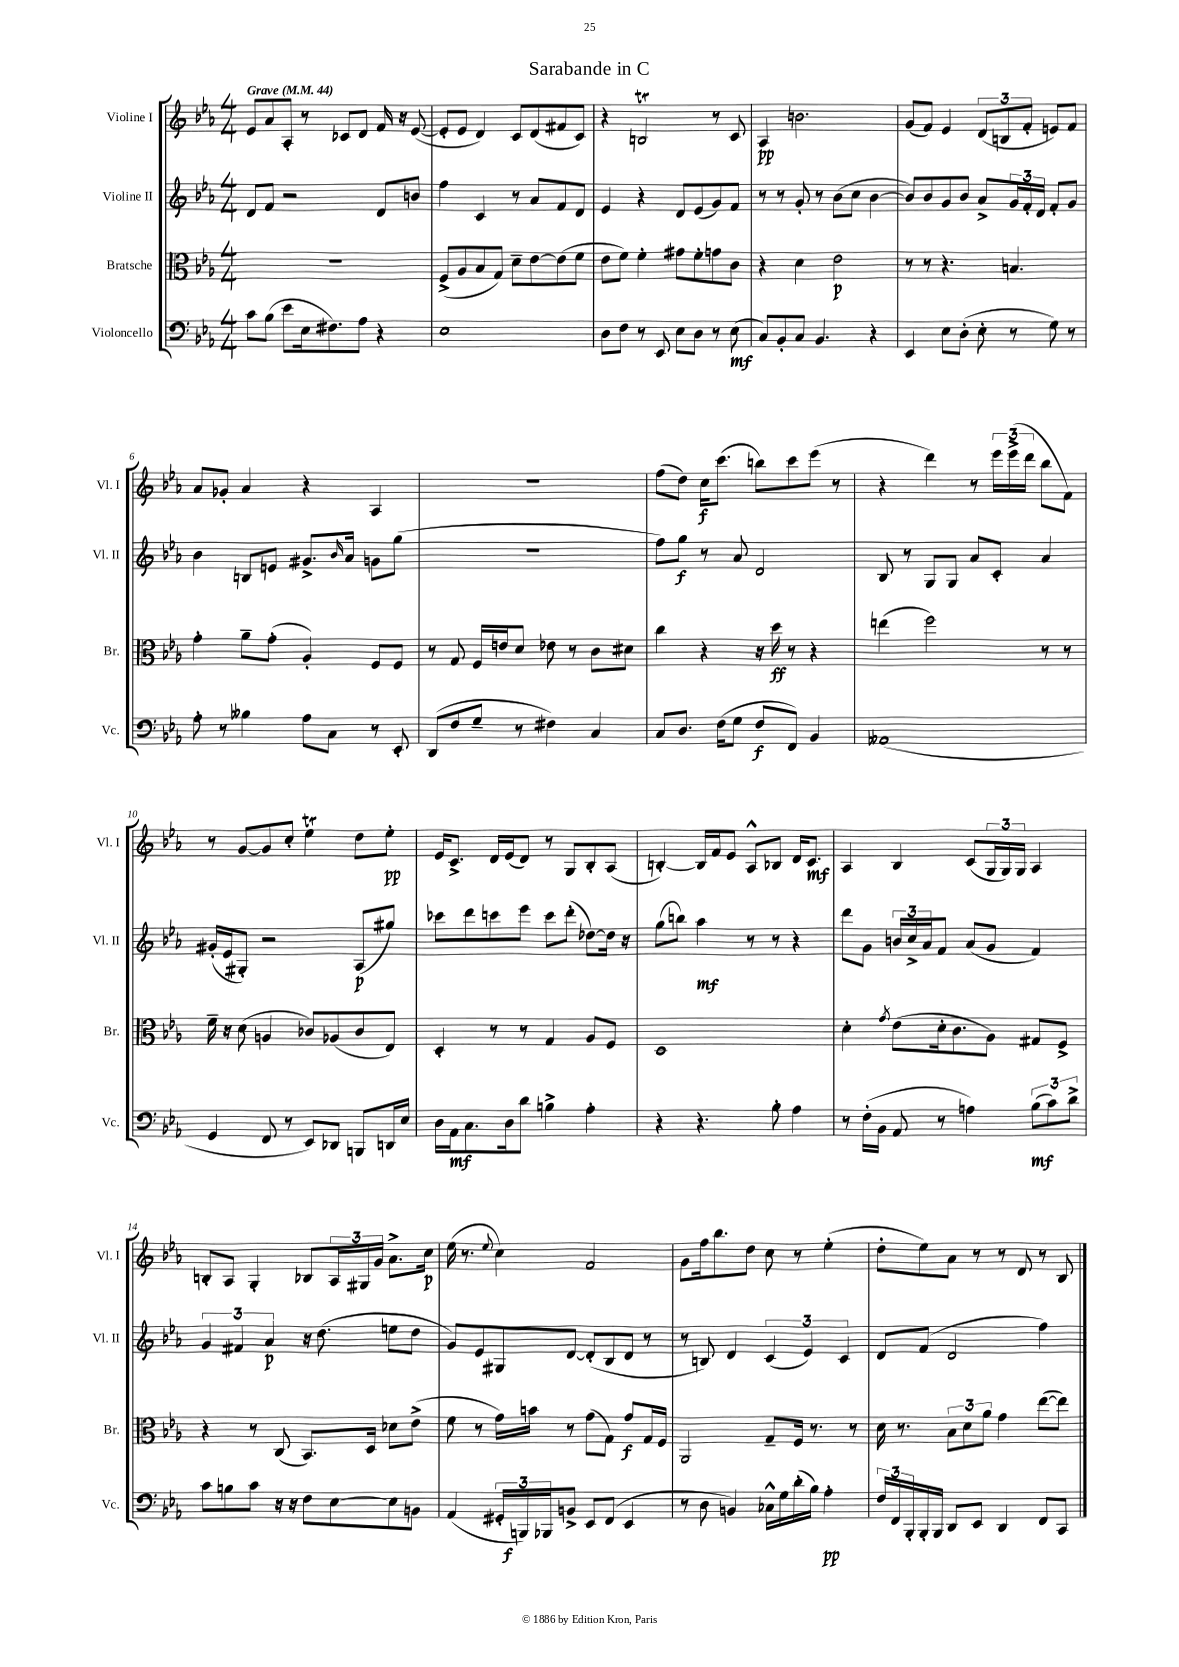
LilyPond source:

\header { title = "Sarabande in C" }
<<
\new StaffGroup <<
\new Staff = "s0" \with { instrumentName = "Violine I" shortInstrumentName = "Vl. I" } {
    \clef treble \key ees \major \numericTimeSignature \time 4/4 \tempo "Grave" 4 = 44
    ees'8 aes'8 aes8-. r8 ces'8 d'8 f'16 r16 ees'8~( |
    ees'8-. ees'8 d'4) c'8 d'8( fis'8 c'8) |
    r4 b2\trill r8 c'8 |
    aes4\pp b'2. |
    g'8( f'8) ees'4 \tuplet 3/2 { d'8( b8 f'8-. } e'8) f'8 |
    aes'8 ges'8-. aes'4 r4 aes4 |
    r1 |
    f''8( d''8) c''16\f c'''8.( b''8) c'''8 ees'''8( r8 |
    r4 d'''4) r8 \tuplet 3/2 { ees'''16 ees'''16->( d'''16 } bes''8 f'8) |
    r8 g'8~ g'8 c''8-. ees''4\trill d''8 ees''8-.\pp |
    ees'16 c'8.-> d'16 ees'16( d'8) r8 g8 bes8-. aes8( |
    b4~-.) b16 f'16 ees'8 aes8-^ bes8 d'16 c'8.\mf |
    aes4 bes4 c'8( \tuplet 3/2 { g16 g16) g16 } aes4 |
    b8-. aes8 g4-. bes8 \tuplet 3/2 { aes16 gis16 g'16 } aes'8.-> c''16\p |
    ees''16( r8. \appoggiatura { ees''8 } c''4) f'2 |
    g'8 f''16 bes''8. d''8 c''8 r8 ees''4-.( |
    d''8-. ees''8) aes'8 r8 r8 d'8 r8 bes8 \bar "|." |
}
\new Staff = "s1" \with { instrumentName = "Violine II" shortInstrumentName = "Vl. II" } {
    \clef treble \key ees \major \numericTimeSignature \time 4/4
    d'8 f'8 r2 d'8 b'8 |
    f''4 c'4 r8 aes'8 f'8 d'8 |
    ees'4 r4 d'8 ees'8( g'8) f'8 |
    r8 r8 g'8-. r8 bes'8( c''8 bes'4~ |
    bes'8) bes'8 g'8 bes'8 aes'8-> \tuplet 3/2 { g'16 f'16-. d'16 } f'8-. g'8 |
    bes'4 b8 e'8 gis'8.-> \grace { bes'16 } aes'16 g'8 g''8( |
    R1 |
    f''8) g''8\f r8 aes'8 d'2 |
    bes8 r8 g8 g8 aes'8 c'8-. aes'4 |
    gis'16-.( ees'16 gis8-.) r2 aes8\p( gis''8) |
    ces'''8 d'''8 c'''8 ees'''8 c'''8 d'''8-.( des''8~) des''16 r16 |
    g''8( b''8) aes''4\mf r8 r8 r4 |
    d'''8 g'8 \tuplet 3/2 { b'16 c''16-> aes'16 } f'8 aes'8( g'8 f'4) |
    \tuplet 3/2 { g'4 fis'4 aes'4\p } r16 d''8.( e''8 d''8 |
    g'8) ees'8 gis8 d'8~ d'8-.( bes8 d'8 r8 |
    r8 b8) d'4 \tuplet 3/2 { c'4( ees'4) c'4 } |
    d'8 f'8( d'2 f''4) \bar "|." |
}
\new Staff = "s2" \with { instrumentName = "Bratsche" shortInstrumentName = "Br." } {
    \clef alto \key ees \major \numericTimeSignature \time 4/4
    R1 |
    f8->( aes8 bes8 g8) d'8-- ees'8~ ees'8( f'8 |
    ees'8 f'8) f'4-. gis'8 f'8-. g'8 c'8 |
    r4 d'4 ees'2\p |
    r8 r8 r4. b4. |
    g'4-. aes'8-- g'8-.( aes4-.) f8 f8 |
    r8 g8 f16 e'16 d'8 ees'8 r8 c'8 dis'8 |
    c''4 r4 r16 d''16\ff r8 r4 |
    e''4( f''2) r8 r8 |
    f'16-- r16 d'8( a4 ces'8) aes8( ces'8 ees8) |
    d4-. r8 r8 g4 aes8 f8 |
    d1 |
    d'4-. \acciaccatura { g'8 } ees'8( d'16-. c'8. aes8) gis8 f8-> |
    r4 r8 c8( bes,8.) d16 des'8 ees'8->( |
    f'8 r8 g'16) b'16 r8 g'8( g8) g'8\f g16 f16 |
    aes,2 g8-- f16 r8. r8 |
    d'16 r8. \tuplet 3/2 { bes8 d'8 aes'8 } g'4 ees''8~( ees''8) \bar "|." |
}
\new Staff = "s3" \with { instrumentName = "Violoncello" shortInstrumentName = "Vc." } {
    \clef bass \key ees \major \numericTimeSignature \time 4/4
    c'8 bes8( ees'8 ees16 fis8.) aes8 r4 |
    ees1 |
    d8 f8 r8 ees,8 ees8 d8 r8 ees8\mf( |
    c8) bes,8-. c8 bes,4. r4 |
    ees,4 ees8 d8-.( ees8-. r8 g8) r8 |
    aes8-. r8 beses4 aes8 c8 r8 ees,8-. |
    d,8( f8 g8-- r8 fis4) c4 |
    c8 d8. f16( g8 f8\f f,8) bes,4 |
    aeses,1( |
    g,4 f,8 r8 ees,8) des,8 b,,8 d,16 ees16 |
    d16 aes,16\mf c8. d16 d'8 b4-> aes4-. |
    r4 r4. bes8-. aes4 |
    r8 f16-.( bes,16 aes,8 r8 a4) \tuplet 3/2 { bes8\mf( c'8) d'8-> } |
    c'8 b8 c'8 r16 r16 f8 ees8~ ees8 b,8 |
    aes,4( \tuplet 3/2 { gis,16-. b,,16\f) bes,,16 } b,8-> ees,8 f,8( ees,4 |
    r8 d8 b,4) ces16-^ g16 d'16-.( bes16) aes4-.\pp |
    \tuplet 3/2 { f16 f,16 bes,,16-. } bes,,16-. bes,,16 d,8 ees,8 d,4 f,8 c,8 \bar "|." |
}
>>
>>
